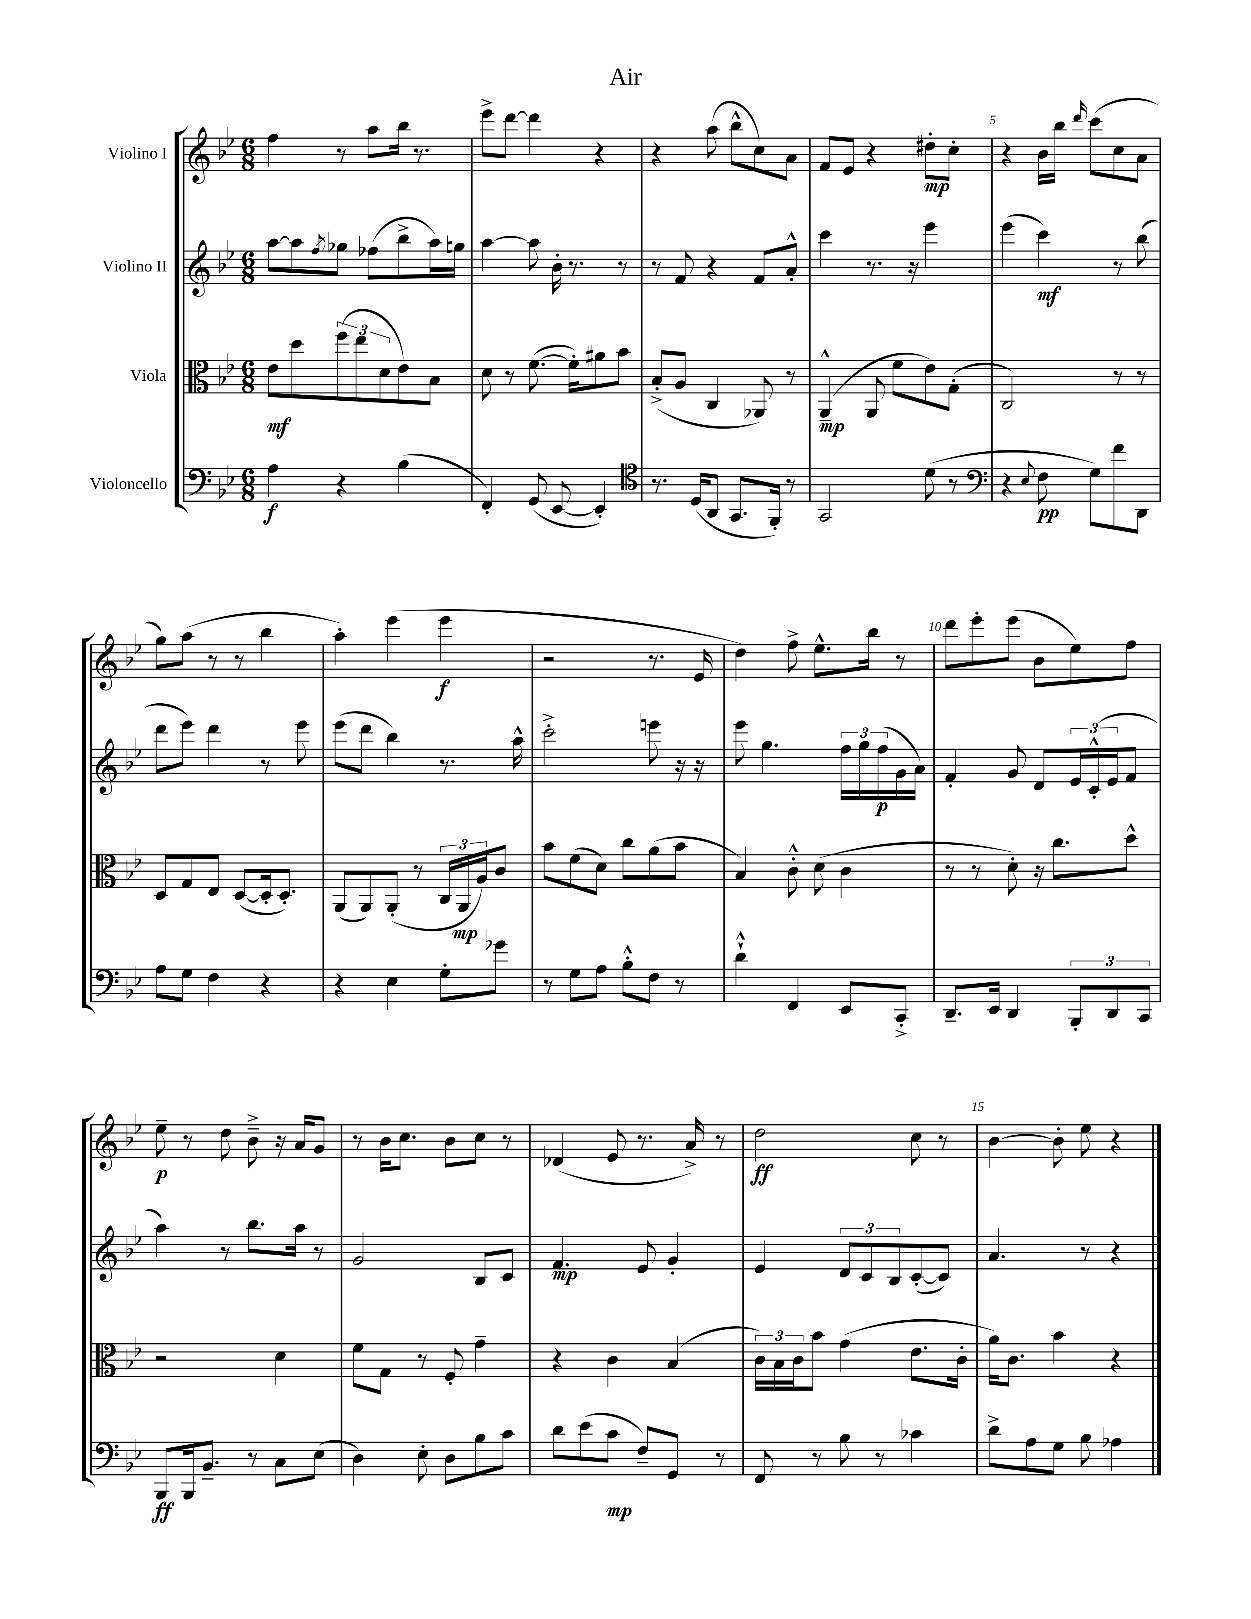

**kern	**dynam	**kern	**dynam	**kern	**dynam	**kern	**dynam
*part4	*part4	*part3	*part3	*part2	*part2	*part1	*part1
*staff4	*staff4	*staff3	*staff3	*staff2	*staff2	*staff1	*staff1
*I"Violoncello	*	*I"Viola	*	*I"Violino II	*	*I"Violino I	*
*clefF4	*	*clefC3	*	*clefG2	*	*clefG2	*
*k[b-e-]	*	*k[b-e-]	*	*k[b-e-]	*	*k[b-e-]	*
*M6/8	*	*M6/8	*	*M6/8	*	*M6/8	*
=1	=1	=1	=1	=1	=1	=1	=1
4A\	f	8e-\L	mf	[8aa\L	.	4ff\	.
.	.	8dd\	.	8aa\]	.	.	.
.	.	.	.	8qff/	.	.	.
4r	.	(12ff\	.	8gg-X\J	.	8r	.
.	.	12ee-\	.	.	.	.	.
.	.	.	.	(8ff-X\L	.	8aa\L	.
.	.	12d\	.	.	.	.	.
(4B-\	.	8e-\)	.	8bb-^\	.	16bb-\Jk	.
.	.	.	.	.	.	8.r	.
.	.	8B-\J	.	16aa\L)	.	.	.
.	.	.	.	16ggn\JJ	.	.	.
=2	=2	=2	=2	=2	=2	=2	=2
4FF'/)	.	8d\	.	[4aa\	.	8eee-^\L	.
.	.	8r	.	.	.	[8ddd\J	.
(8GG/	.	([8.f\	.	8aa\]	.	4ddd\]	.
[8EE-/	.	.	.	16b-'\	.	.	.
.	.	16f'\KL])	.	8.r	.	.	.
4EE-'/])	.	8a#X\	.	.	.	4r	.
.	.	8b-\J	.	8r	.	.	.
=3	=3	=3	=3	=3	=3	=3	=3
*clefC4	*	*	*	*	*	*	*
8.r	.	(8B-'^/L	.	8r	.	4r	.
.	.	8A/J	.	8f/	.	.	.
(16D/KL	.	.	.	.	.	.	.
8AA/J	.	4C/	.	4r	.	(8aa\	.
8.GG/L	.	.	.	.	.	8bb-^^\L	.
.	.	8AA-X/)	.	8f/L	.	8cc\)	.
16FF'/Jk)	.	.	.	.	.	.	.
8r	.	8r	.	8a'^^/J	.	8a\J	.
=4	=4	=4	=4	=4	=4	=4	=4
2GG/	.	(4AA~^^/	mp	4ccc\	.	8f/L	.
.	.	.	.	.	.	8e-/J	.
.	.	8AA/	.	8.r	.	4r	.
.	.	8f\L	.	.	.	.	.
.	.	.	.	16r	.	.	.
(8d\	.	8e-\)	.	4eee-\	.	8dd#X'\L	mp
8r	.	(8G'\J	.	.	.	8cc'\J	.
=5	=5	=5	=5	=5	=5	=5	=5
*clefF4	*	*	*	*	*	*	*
4r	.	2C/)	.	(4eee-\	.	4r	.
8qqE-/	.	.	.	.	.	.	.
8F\	pp	.	.	4ccc\)	mf	16b-\LL	.
.	.	.	.	.	.	16bb-\JJ	.
.	.	.	.	.	.	16qqddd/	.
8G\L)	.	.	.	.	.	(8ccc\L	.
8f\	.	8r	.	8r	.	8cc\	.
8DD\J	.	8r	.	(8bb-\	.	8a\J	.
!!LO:LB:g=z
=6	=6	=6	=6	=6	=6	=6	=6
8A\L	.	8D/L	.	8ddd\L	.	8gg\L)	.
8G\J	.	8G/	.	8eee-\J)	.	(8aa\J	.
4F\	.	8E-/J	.	4ddd\	.	8r	.
.	.	([8D/L	.	.	.	8r	.
4r	.	16D'/k]	.	8r	.	4bb-\	.
.	.	8.D'/J)	.	.	.	.	.
.	.	.	.	8eee-\	.	.	.
=7	=7	=7	=7	=7	=7	=7	=7
4r	.	(8AA/L	.	(8eee-\L	.	4aa'\)	.
.	.	8AA/)	.	8ddd\J	.	.	.
4E-\	.	(8AA'/J	.	4bb-\)	.	(4eee-\	.
.	.	8r	.	.	.	.	.
8G'\L	.	24C/LL	.	8.r	.	4eee-\	f
.	.	24AA/	mp	.	.	.	.
.	.	24A/J)	.	.	.	.	.
8g-X\J	.	8c/J	.	.	.	.	.
.	.	.	.	16aa^^\	.	.	.
=8	=8	=8	=8	=8	=8	=8	=8
8r	.	8b-\L	.	2ccc'^\	.	2r	.
8G\L	.	(8f\	.	.	.	.	.
8A\J	.	8d\J)	.	.	.	.	.
8B-'^^\L	.	8cc\L	.	.	.	.	.
8F\J	.	(8a\	.	8eeen\	.	8.r	.
8r	.	8b-\J	.	16r	.	.	.
.	.	.	.	16r	.	16e-/	.
=9	=9	=9	=9	=9	=9	=9	=9
4d`^^\	.	4B-/)	.	8eee-\	.	4dd\)	.
.	.	.	.	4.gg\	.	.	.
4FF/	.	8c'^^\	.	.	.	8ff^\	.
.	.	(8d\	.	.	.	8.ee-^^\L	.
8EE-/L	.	4c\	.	24ff\LL	.	.	.
.	.	.	.	24gg\	.	.	.
.	.	.	.	.	.	16bb-\Jk	.
.	.	.	.	(24ff\	p	.	.
8CC'^/J	.	.	.	16g\	.	8r	.
.	.	.	.	16a\JJ)	.	.	.
=10	=10	=10	=10	=10	=10	=10	=10
8.DD~/L	.	8r	.	4f'/	.	8ddd\L	.
.	.	8r	.	.	.	8eee-'\	.
16EE-/Jk	.	.	.	.	.	.	.
4DD/	.	8d'\)	.	8g/	.	(8eee-\J	.
.	.	16r	.	8d/L	.	8b-\L	.
.	.	8.cc\L	.	.	.	.	.
12BBB-'/L	.	.	.	24e-/L	.	8ee-\)	.
.	.	.	.	(24c'^^/	.	.	.
12DD/	.	.	.	24e-/J	.	.	.
.	.	8dd^^\J	.	8f/J	.	8ff\J	.
12CC/J	.	.	.	.	.	.	.
!!LO:LB:g=z
=11	=11	=11	=11	=11	=11	=11	=11
8BBB-/L	ff	2r	.	4aa\)	.	8ee-~\	p
16BBB-/k	.	.	.	.	.	8r	.
8.BB-~/J	.	.	.	.	.	.	.
.	.	.	.	8r	.	8dd\	.
8r	.	.	.	8.bb-\L	.	8b-~^\	.
8C\L	.	4d\	.	.	.	16r	.
.	.	.	.	16aa\Jk	.	16a/KL	.
(8E-\J	.	.	.	8r	.	8g/J	.
=12	=12	=12	=12	=12	=12	=12	=12
4D\)	.	8f\L	.	2g/	.	8r	.
.	.	8G\J	.	.	.	16b-\KL	.
.	.	.	.	.	.	8.cc\J	.
8E-'\	.	8r	.	.	.	.	.
8D\L	.	8F'/	.	.	.	8b-\L	.
8B-\	.	4g~\	.	8B-/L	.	8cc\J	.
8c\J	.	.	.	8c/J	.	8r	.
=13	=13	=13	=13	=13	=13	=13	=13
8d\L	.	4r	.	4.f/	mp	(4d-X/	.
(8e-\	.	.	.	.	.	.	.
8c\J	mp	4c\	.	.	.	8e-/	.
8F~/L)	.	.	.	8e-/	.	8.r	.
8GG/J	.	(4B-/	.	4g'/	.	.	.
.	.	.	.	.	.	16a^/)	.
8r	.	.	.	.	.	8r	.
=14	=14	=14	=14	=14	=14	=14	=14
8FF/	.	24c\LL)	.	4e-/	.	2dd\	ff
.	.	24B-\	.	.	.	.	.
.	.	24c\J	.	.	.	.	.
8r	.	8b-\J	.	.	.	.	.
8B-\	.	(4g\	.	12d/L	.	.	.
.	.	.	.	12c/	.	.	.
8r	.	.	.	.	.	.	.
.	.	.	.	12B-/	.	.	.
4c-X\	.	8.e-\L	.	([8c'/	.	8cc\	.
.	.	.	.	8c/J])	.	8r	.
.	.	16c'\Jk	.	.	.	.	.
=15	=15	=15	=15	=15	=15	=15	=15
8d^\L	.	16a\KL)	.	4.a/	.	[4b-\	.
.	.	8.c\J	.	.	.	.	.
8A\	.	.	.	.	.	.	.
8G\J	.	4b-\	.	.	.	8b-'\]	.
8B-\	.	.	.	8r	.	8ee-\	.
4A-X\	.	4r	.	4r	.	4r	.
==	==	==	==	==	==	==	==
*-	*-	*-	*-	*-	*-	*-	*-
